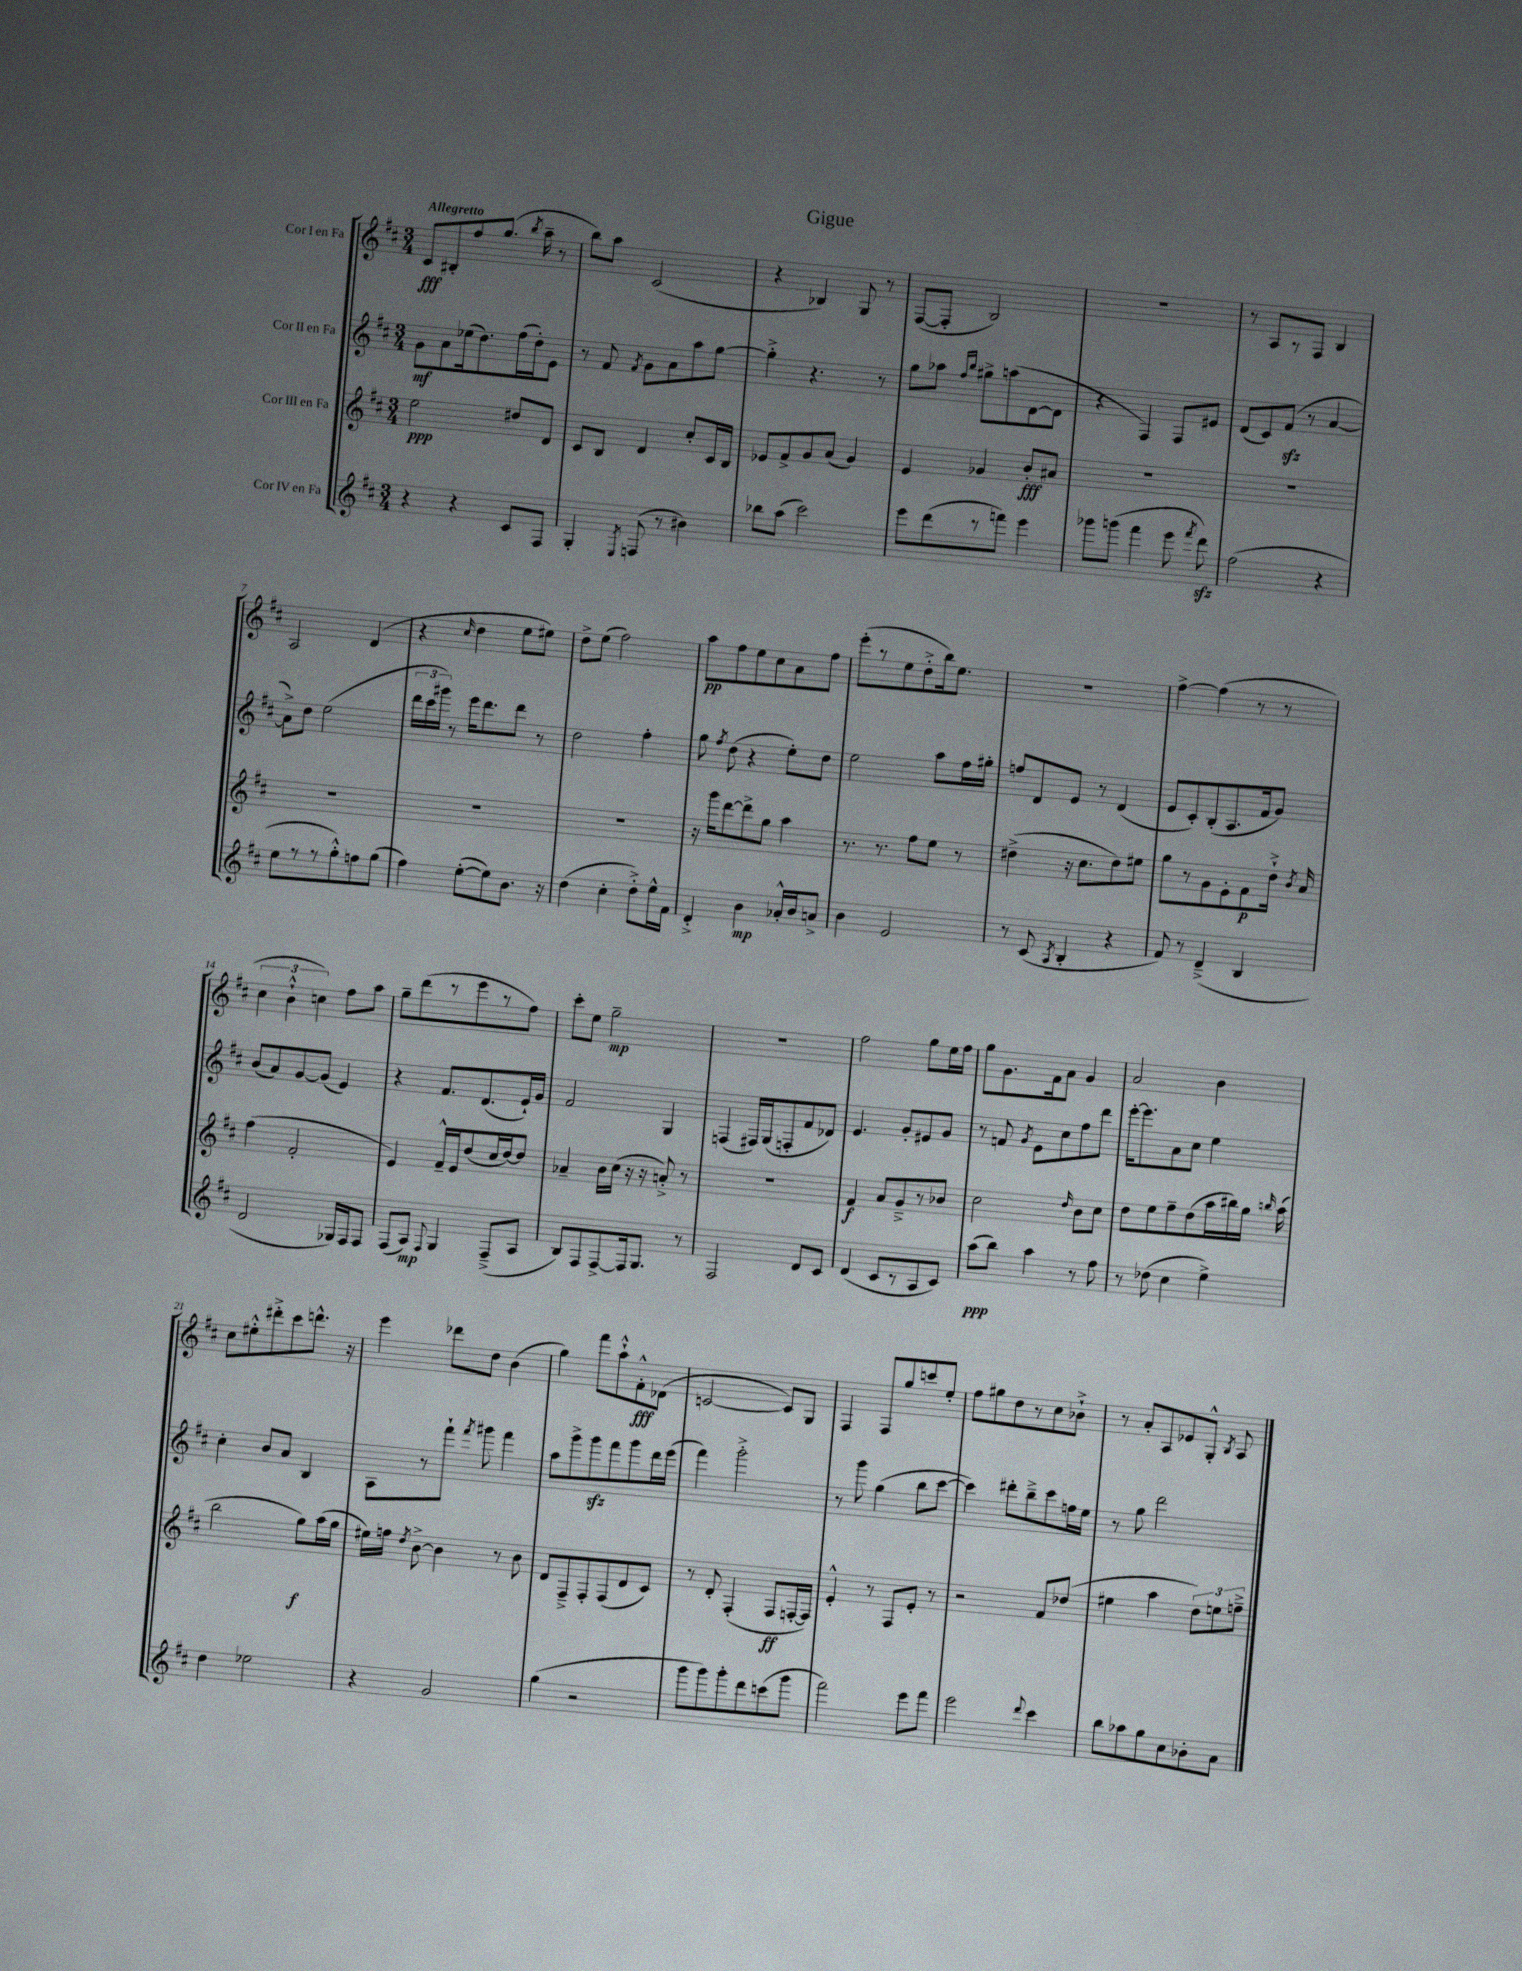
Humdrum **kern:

**kern	**kern	**kern	**kern
*staff4	*staff3	*staff2	*staff1
*clefG2	*clefG2	*clefG2	*clefG2
*k[f#c#]	*k[f#c#]	*k[f#c#]	*k[f#c#]
*M3/4	*M3/4	*M3/4	*M3/4
4r	2ee\	8g\L	8c#/L
.	.	8a\	8B#'/
4r	.	(16ee-\k	8ff#/
.	.	8.dd\)	.
.	.	.	(8.gg/J
8c#/L	8dd#/L	(16ff#\L	.
.	.	.	8qbb/
.	.	16dd'\J)	16aa~\
8F#/J	8d/J	8e\J	8r
=	=	=	=
4G'/	8c#/L	8r	8bb\L)
.	8B/J	8f#/	8aa\J
8qE/	.	8qf#/	.
(8F/	4d/	8g\L	(2c#/
8r	.	8a\	.
4b#\)	8cc#'/L	8aa\	.
.	16c#/L	[8gg\J	.
.	16B/JJ	.	.
=	=	=	=
8bb-\L	8e-/L	4gg'^\]	4r
(8aa\J	8f#^/	.	.
2ccc#\)	8g/	4.r	4B-/)
.	(8a/J	.	.
.	4g/)	.	8G/
.	.	8r	8r
=	=	=	=
8eee\L	4e/	8gg\L	([8F#/L
(8ddd\	.	8aa-\J	8F#'/]J
.	.	16qqff#/LL	.
.	.	16qqbb/JJ	.
8r	4g-/	8gg#^\L	2B/)
8fff\J)	.	(8aa\	.
4eee\	8b'/L	[8d\	.
.	8a#/J	8d\]J	.
=	=	=	=
8ggg-\L	2.r	4r	2.r
(8ggg\J	.	.	.
4fff#\	.	4F#/)	.
8eee\	.	8F#/L	.
8qfff#/	.	.	.
8ddd\)	.	8e#/J	.
=	=	=	=
(2ff#\	2.r	(8d/L	8r
.	.	8c#/)	8A/L
.	.	(8f#/J	8r
.	.	8r	8F#/J
4r	.	[4a/	4B/
=	=	=	=
8ee\L	2.r	8a^\]L)	2A/
8r	.	8dd\J	.
8r	.	(2ee\	.
8gg'^^\)	.	.	.
8ff\	.	.	(4d/
(8gg\J	.	.	.
=	=	=	=
4ff#\)	2.r	24ddd\LL	4r
.	.	24ccc#\	.
.	.	24ggg#\JJ)	.
.	.	8r	.
.	.	.	16qqcc#/
([8ee'\L	.	16eee\LK	4dd\
.	.	8.ddd\	.
8ee\])	.	.	.
8.b\J	.	8ddd\J	8ee\L
.	.	8r	8ee#\J)
16r	.	.	.
=	=	=	=
(4dd\	2.r	2dd\	8dd^\L
.	.	.	(8ee\J
4cc#'\	.	.	2ff#\)
8dd'^\L)	.	4ff#'\	.
16ee^^\L	.	.	.
16f#\JJ	.	.	.
=	=	=	=
4d'^/	16r	8gg\	8aa\L
.	16ggg\LK	.	.
.	.	8qff#/	.
.	[8ddd\	(8dd\	8ff#\
4b\	8ddd^\]	4r	8ee\
.	8gg\J	.	8cc#\
16a-'^^/LL	4aa\	8ee'\L)	8a\
16b/J	.	.	.
8a^/J	.	8dd\J	8ff#\J
=	=	=	=
4b\	8.r	2ee\	(8eee'\L
.	.	.	8r
.	8.r	.	.
2e/	.	.	8ee\
.	8ff#\L	.	8dd'^\
.	8ee\J	8aa\L	16bb\k)
.	.	.	8.ee\J
.	8r	16ff#\L	.
.	.	16gg#'\JJ	.
=	=	=	=
8r	(4dd#^\	8ff/L	2.r
(8c#/	.	8d/	.
8qA/	.	.	.
4B'/	16r	8e/J	.
.	8.cc#\L	.	.
.	.	8r	.
4r	8dd#\)	(4d/	.
.	8ee#\J	.	.
=	=	=	=
8f#/)	8gg\L	8e/L	[4ff#^\
8r	8r	8c#'/)	.
(4d~^/	8g\	(8B'/	(4ff#\]
.	8e'\	8.A/	.
4B/	8f#\	.	8r
.	.	16f#/k	.
.	16dd`^\Jk	8g/J)	8r
.	8qb/	.	.
.	16a/	.	.
=	=	=	=
2d/	(4ff#\	(8b/L	6cc#\
.	.	8a/)	.
.	.	.	6b`^^\
.	2f#'/	[8g/	.
.	.	.	6cc\)
.	.	(8g/]J	.
16G-/LL)	.	4e/)	8ff#\L
16F#/J	.	.	.
8F#/J	.	.	8aa\J
=	=	=	=
(8F#/L	4e/)	4r	8gg~\L
8A/J)	.	.	(8ddd\
8qqF#/	.	.	.
4G/	16f#~^^/LL	8.f#/L	8r
.	16e/J	.	.
.	(8dd/	.	8eee\
.	.	(8.d/	.
(8F#~^/L	16cc#/L	.	8r
.	[16dd/J)	.	.
8A/J	8dd/]J	16e`/L)	8ff#\J)
.	.	16g/JJ	.
=	=	=	=
8B/L)	4a-~/	2f#/	8ccc#'\L
8F#/	.	.	8ee\J
[8F#^/	16b\LL	.	2gg~\
.	(16cc#\JJ	.	.
16F#/]k	16r	.	.
8.G/J	16r	.	.
.	8a'^/)	4G/	.
8r	8r	.	.
=	=	=	=
2F#/	2.r	(4F/	2.r
.	.	16F#/LL)	.
.	.	(16G/J	.
.	.	8F'/	.
8d/L	.	8f#/	.
8c#/J	.	8d-/J)	.
=	=	=	=
(4d/	4f#/	4.e/	2ff#\
8c#/L	8a/L	.	.
8r	8g~^/	8g'/L	.
8A/	8r	8e#/	8gg\L
8c#/J)	8b-/J	8g/J	16ee\L
.	.	.	16ff#\JJ
=	=	=	=
(8aa\L	2cc#\	8r	8gg\L
8bb\J)	.	8f/	8.g\
.	.	8qg/	.
4aa\	.	8e\L	.
.	.	.	16f#\k
.	.	8cc#\	8a\J
.	16qqdd/	.	.
8r	8b\L	8ff#\	4g/
8ff#\	8cc#\J	8ddd\J	.
=	=	=	=
8r	8dd\L	[16eee'\LK	2a/
.	.	8.eee\]	.
(8dd-\	8ee\	.	.
4cc#\	8ff#~\	8a\	.
.	(8dd\	8cc#\J	.
4ee^\)	16aa\L	4ee\	4b\
.	16bb#\)	.	.
.	16gg\JJ	.	.
.	16qqbb/	.	.
.	(16aa\	.	.
=	=	=	=
4dd\	2bb\	4cc#'\	8cc#\L
.	.	.	8ee#'^^\
2ee-\	.	8b/L	8ddd#'^\
.	.	8a/J	8ccc#\
.	8gg\L)	4B/	8.ddd^^\J
.	(16aa\L	.	.
.	16gg\JJ	.	16r
=	=	=	=
4r	16ee#\LL)	8A\L	4eee\
.	16ff\JJ	.	.
.	8qdd/	.	.
.	[8b^\	8r	.
2g/	4b\]	8fff#`\J	8ddd-\L
.	.	8qfff#/	.
.	.	8ggg#\	8dd\J
.	8r	4fff#\	(4b\
.	8b\	.	.
=	=	=	=
(4gg\	8d/L	8aa\L	4gg\)
.	8F#~^/	8ggg^\	.
2r	8F#'/	8ggg\	8fff#\L
.	(8F#/	8fff#\	8aa`^^\
.	8d/	8ggg\	8f#'^^\
.	8c#/J)	16ddd\L	(8d-\J
.	.	(16eee\JJ	.
=	=	=	=
8ggg\L	8r	4fff#\)	[2c/
8ggg\)	8d'/	.	.
8ggg'\	(4F#'/	2ggg'^\	.
8ddd\	.	.	.
(8ccc\	8F#/L	.	8c/]L)
8ggg\J	[16F'/L	.	8G/J
.	16F/]JJ)	.	.
=	=	=	=
2fff#\)	4e'^^/	8r	4F#/
.	.	8ggg\	.
.	8r	(4gg\	8F#/L
.	8F#/L	.	8gg/
8eee\L	8e'/J	8bb\L	8ccc/
8fff#\J	8r	[8ccc#\J	8ee'/J
=	=	=	=
2eee\	2r	4ccc#\])	8ff#\L
.	.	.	8gg#\
.	.	8ddd#'\L	8dd\
.	.	8bb~^\	8r
8qqddd/	.	.	.
4ccc#\	8f#/L	8ccc#\	8cc#\
.	(8dd-/J	16ff\L	8b-`^\J
.	.	16ee\JJ	.
=	=	=	=
8bb\L	4ee#\	8r	8r
8aa-\	.	8gg\	8a'/L
8gg\	4aa\	2ddd\	8A/
8cc#\	.	.	8e-/
8b-'\	12dd\L)	.	8G'^^/J
.	12ee\	.	.
.	.	.	8qB/
8a\J	.	.	8A/
.	12ff~^\J	.	.
==	==	==	==
*-	*-	*-	*-
